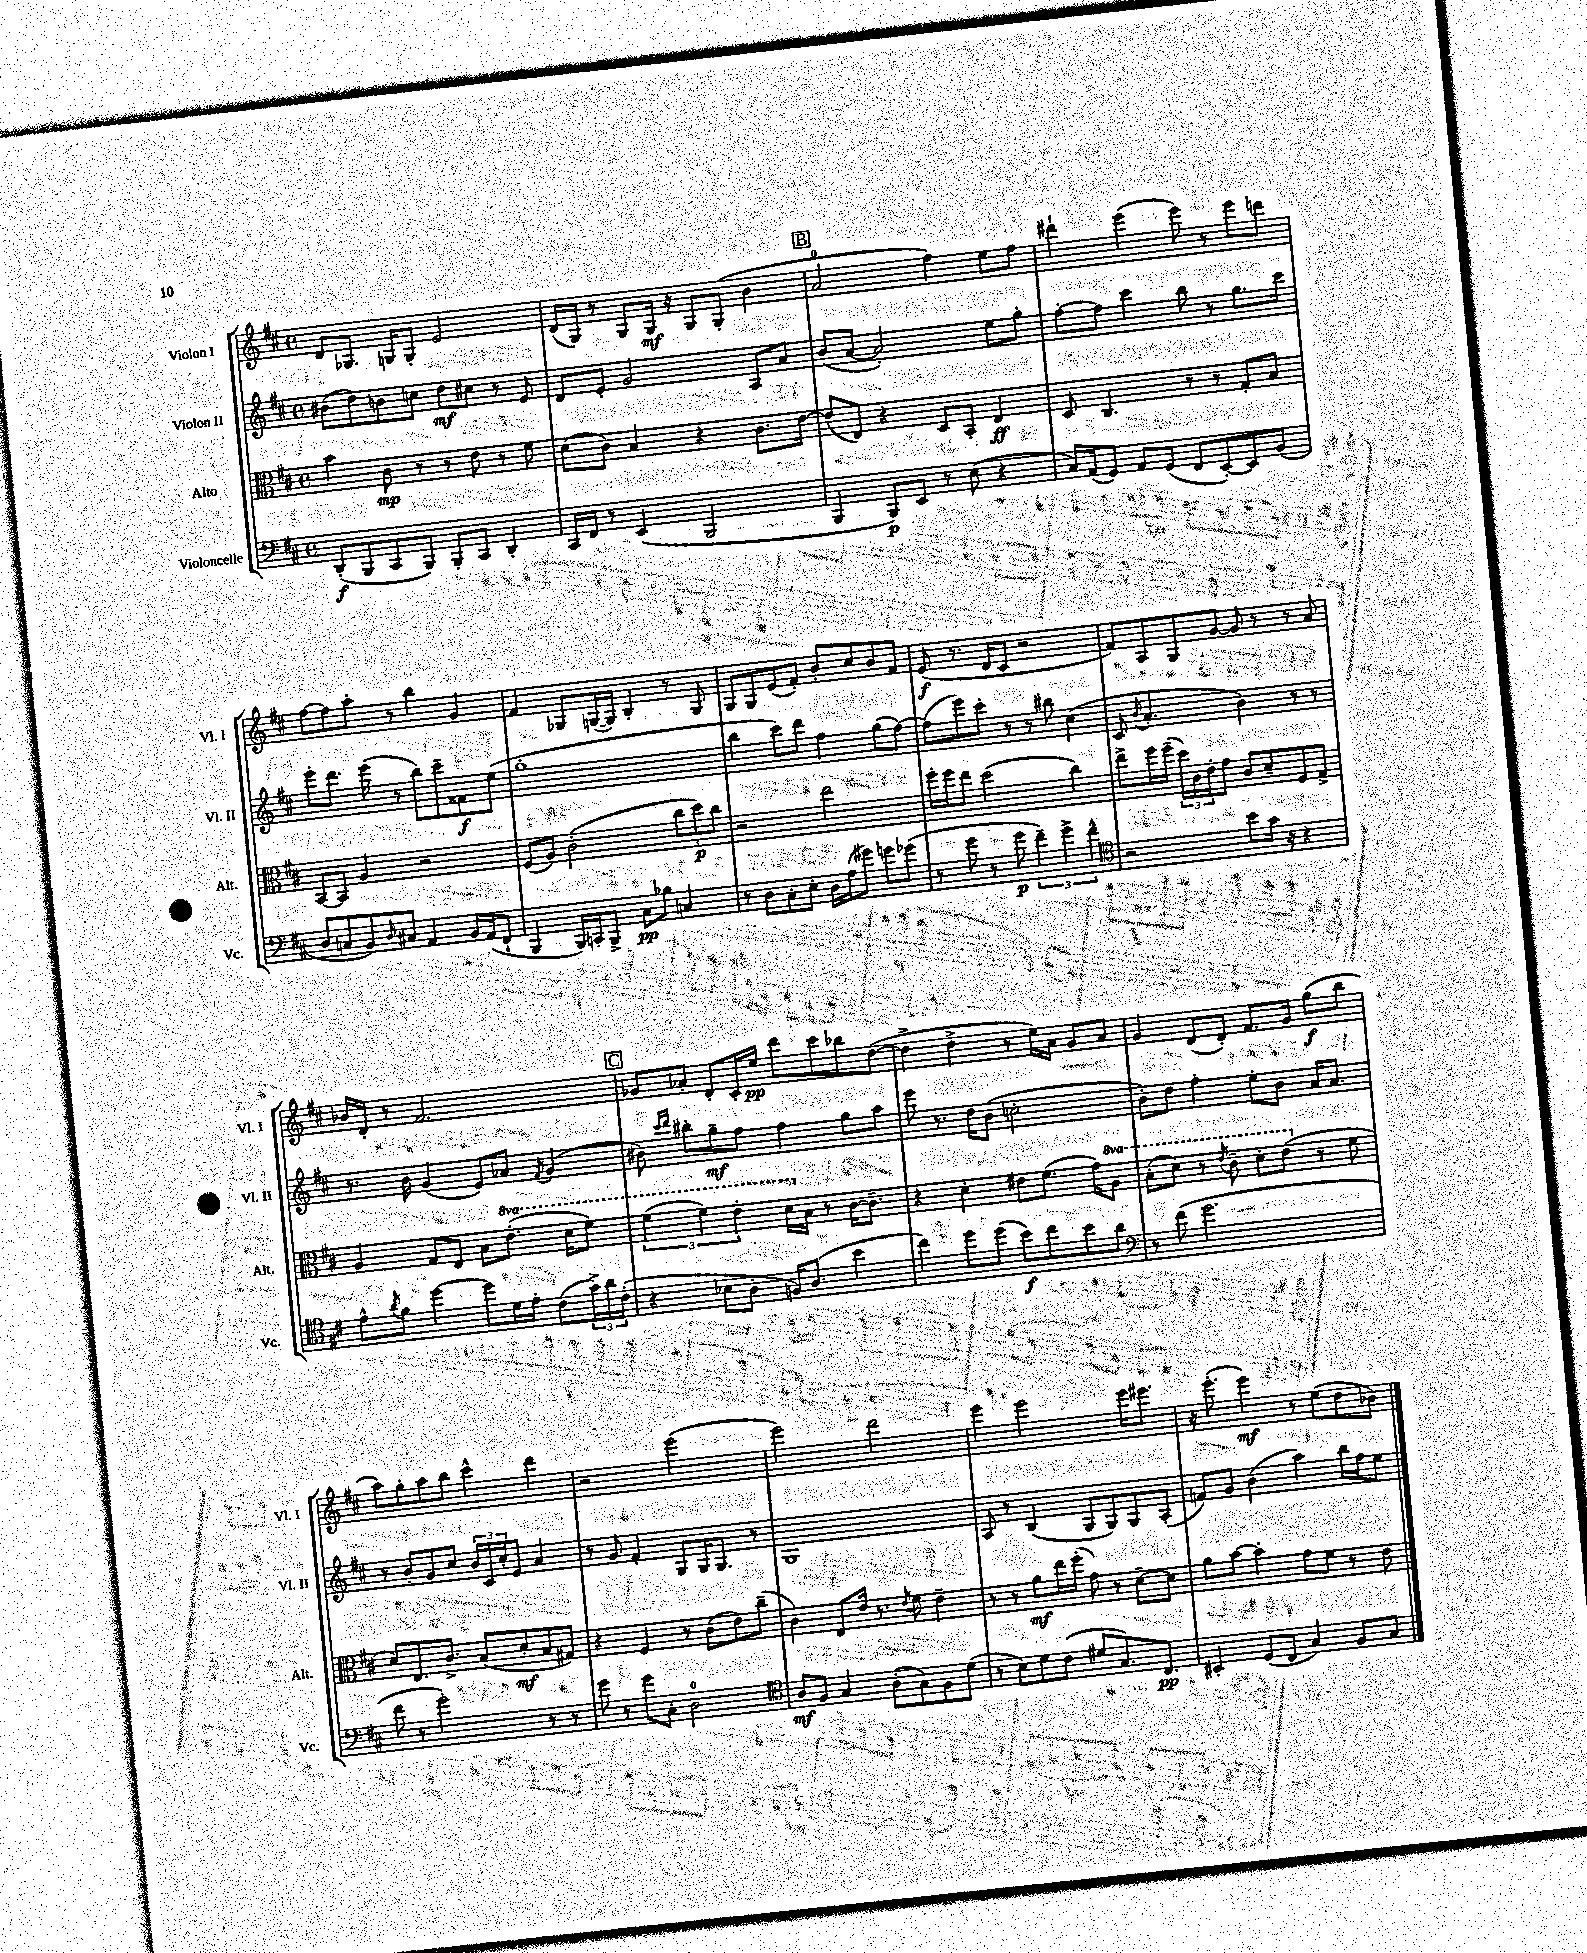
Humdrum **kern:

**kern	**kern	**kern	**kern
*staff4	*staff3	*staff2	*staff1
*clefF4	*clefC3	*clefG2	*clefG2
*k[f#c#]	*k[f#c#]	*k[f#c#]	*k[f#c#]
*M4/4	*M4/4	*M4/4	*M4/4
*met(c)	*met(c)	*met(c)	*met(c)
(8DD'	4b	(8b#	8d
8BBB	.	8dd)	8.G-
8CC#	8c#	8b	.
.	.	.	16G
8BBB)	8r	8cc	8G'
8BBB'	8r	8dd	2e
8CC#	8e	8cc#	.
4DD'	8r	8r	.
.	8f#	8e	.
=	=	=	=
16CC#	(8d	8d	(16d
16FF#	.	.	16G)
8r	8c#)	8e'	8r
(4EE	4B	2g	8G
.	.	.	16G
.	.	.	16r
2BBB	4r	.	8G
.	.	.	(8G'
.	8.c#	8A	4b
.	.	8a	.
.	[16e	.	.
=	=	=	=
4BBB	(8e]	(8b	2a
.	8E)	[8a	.
8BBB)	4r	2a'])	.
8EE	.	.	.
8r	8D	.	4ff#)
(8E	8BB'	.	.
4r	4E	8ee	8ee
.	.	8gg'	8ff#
=	=	=	=
16C#)	8D	[8ff#'	4ddd#`
(16AA	.	.	.
8GG)	4.C#	8ff#]	.
8AA	.	4ccc#	(4eee
(8GG	.	.	.
8FF#	8r	8bb	8eee)
[8EE')	8r	8r	8r
8EE]	8G'	8.gg	8eee
(8BB	8B	.	8ddd
.	.	16ccc#	.
=	=	=	=
8D	[8BB	8eee'	[8ff#
8C	8BB]	8.ddd	8ff#]
8BB)	4A	.	8aa'
.	.	(16eee	.
16qqD	.	.	.
8C#	.	8r	8r
4AA	2r	8bb)	4bb
.	.	8ccc#~	.
16BB	.	8f##	4g
(16AA	.	.	.
8FF#`	.	(8ee	.
=	=	=	=
4BBB	(8F#	1gg'	4f#
.	8A)	.	.
16BBB)	(2c#'	.	8G-
16CC'	.	.	.
8BBB^	.	.	([16G
.	.	.	16G])
8C#	.	.	4B'
8B-	.	.	.
4C	12cc#	.	8r
.	12dd)	.	.
.	.	.	8G
.	12cc#	.	.
=	=	=	=
8r	2r	4bb	8G
8D	.	.	8G
8C#'	.	8ccc#)	(8e
8E'	.	8ddd	8f#')
16D	2ee	4ff#	8b'
(16A	.	.	.
8g#)	.	.	8cc#
8g	.	(8gg	8b
(8g-	.	[8ff#)	8f#
=	=	=	=
8r	16ff#'	(8ff#]	(8e
.	16ff#	.	.
8g	8ee	8eee)	8.r
8r	(2dd	8ccc#'	.
.	.	.	16d
8g	.	8r	8c#
6f#~)	.	8r	2r
.	.	8bb#	.
6g^	.	.	.
.	4cc#)	(4cc#	.
6f#^^	.	.	.
=	=	=	=
*clefC4	*	*	*
2r	8ee^	8c#	8f#)
.	.	8qb	.
.	16ff#	4.a'	8A
.	(16ff#~	.	.
.	24dd)	.	8G
.	24c#	.	.
.	24e'	.	.
.	8g	.	[8g
8b	8c#	4b)	8g]
16g	8d~	.	8r
16r	.	.	.
4r	8F#	8r	8r
.	8G^	8r	8a
=	=	=	=
8e^^	4A	8.r	16b-
.	.	.	16d'
8qa	.	.	.
8f#	.	.	8r
.	.	16b	.
[4dd	8G	(4g	2.f#
.	8E	.	.
8dd]	8B	8e)	.
16d	(8.ee'	8a-	.
16e'	.	.	.
.	.	8qf#	.
(8c#	.	(4g	.
.	16dd	.	.
24g^)	8ff#)	.	.
24a	.	.	.
(24c#'	.	.	.
=	=	=	=
4r	(6ff#	8b#)	8g-
.	.	16qqccc#	.
.	.	16qqddd	.
.	.	8bb#'	8a-'
.	6ff#)	.	.
8B-	.	8gg~	8d'
.	6ee'	.	.
8A'	.	8ff#	16c#'
.	.	.	16ee
16F)	16dd	4ff#	8ddd
(8.A	16B	.	.
.	8r	.	8ccc#
4b	[16c#	8gg	8bb-
.	8.c#~]	.	.
.	.	8aa	([8dd
=	=	=	=
4cc#)	4r	8eee	4dd^]
.	.	8.r	.
8dd	4d'	.	4dd^
.	.	16dd	.
(8dd	.	(8b	.
8b)	8e#	2cc'	8r
8cc#	(8.f#	.	16ee)
.	.	.	16a
8b	.	.	8g
.	16g)	.	.
8a	8a	.	8a
=	=	=	=
*clefF4	*	*	*
8r	(8b'	8b')	4g
(8f#	8dd)	8dd	.
2.g	8r	4ff#'	(8d
.	8qee	.	.
.	8cc#~	.	8d')
.	8dd'	8ee'	8.f#
.	(8ee	8b	.
.	.	.	16g
.	8r	16a	(8gg
.	.	8.a	.
.	8f#	.	8bb
=	=	=	=
8f#	8d)	8r	8aa)
8r	8.E	8b'	8gg'
2g')	.	8g	8aa
.	8.c#^	.	.
.	.	8cc#	8bb
.	(8B	24b	4ccc#^^
.	.	24c#	.
.	.	24cc#'	.
.	8d'	8e	.
8r	8B	4a	4ddd
8r	8G#)	.	.
=	=	=	=
8g	4r	8r	2r
8r	.	8g	.
8g	4F#	4f#'	.
8C#'	.	.	.
2D	8r	8G	(2eee
.	(8c#	16G	.
.	.	8.G	.
.	8e)	.	.
.	(8cc#~	8r	.
=	=	=	=
*clefC4	*	*	*
8A	4c#)	1G	2eee)
8F#	.	.	.
4G	8E	.	.
.	16e	.	.
.	8.r	.	.
(8A'	.	.	2ddd
.	8qe	.	.
8G)	8f#	.	.
8F#	4e~	.	.
(8d	.	.	.
=	=	=	=
8r	8r	8A	4eee
8B)	8r	8r	.
8d	8a	(4B	2eee
(8c#	16ee	.	.
.	(16ff#'	.	.
8d#	8g)	8G	.
8.G)	8r	8G)	.
.	[8d~	8G	16eee
8.C#	.	.	8.eee#
.	8d]	(8A'	.
=	=	=	=
4BB#'	8a	8f)	16r
.	.	.	(8.eee'
.	[8b	8g	.
(8D	4b']	(4b	4eee)
8C#	.	.	.
4G)	8g	4aa)	8r
.	8f#	.	(8ee
8F#	8r	16bb	8dd
.	.	16ff#	.
8G	8e	8ee	8b-)
==	==	==	==
*-	*-	*-	*-
